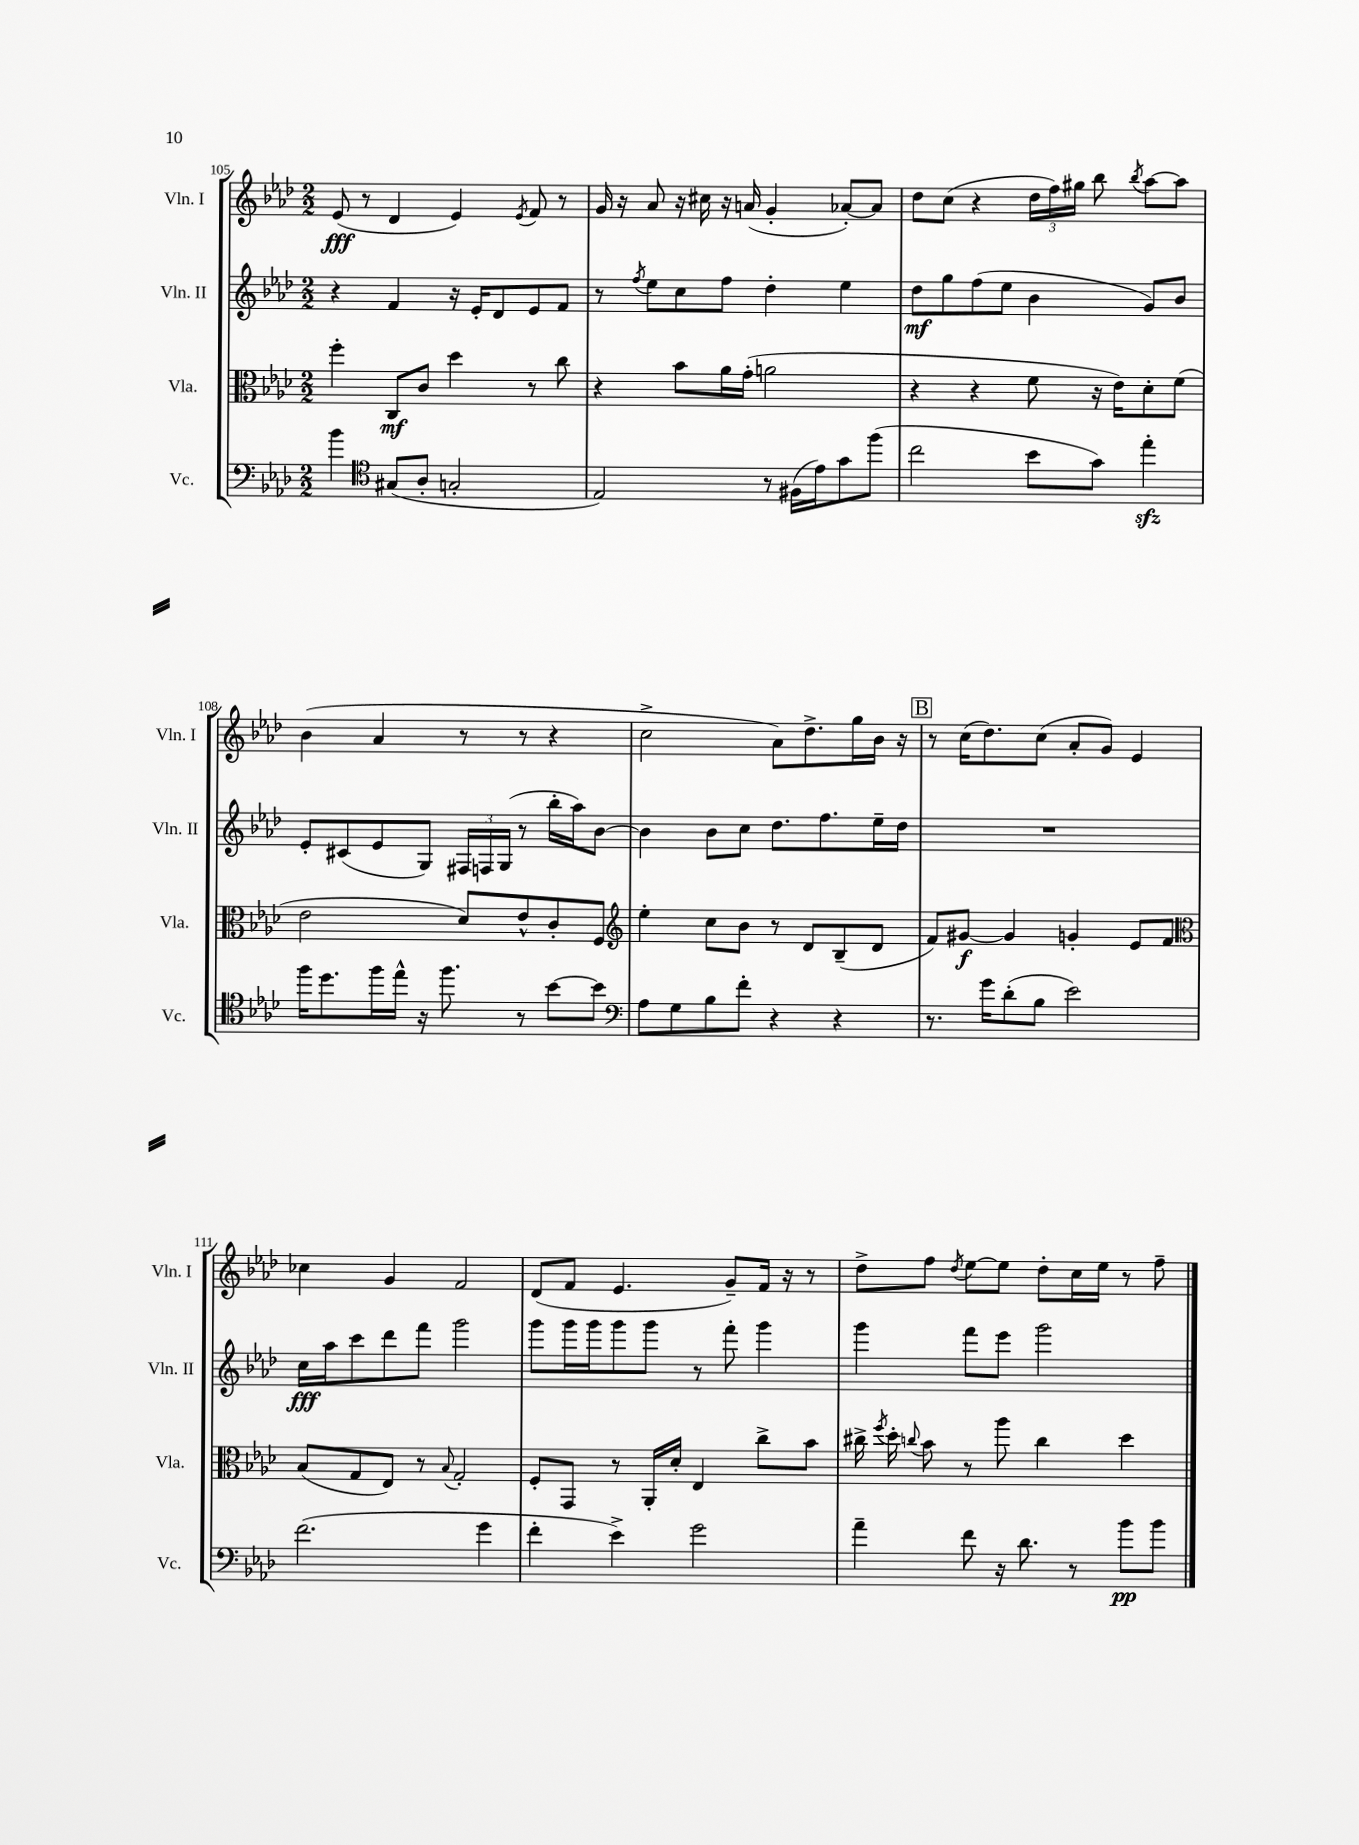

**kern	**kern	**kern	**kern
*staff4	*staff3	*staff2	*staff1
*clefF4	*clefC3	*clefG2	*clefG2
*k[b-e-a-d-]	*k[b-e-a-d-]	*k[b-e-a-d-]	*k[b-e-a-d-]
*M2/2	*M2/2	*M2/2	*M2/2
4b-	4ff'	4r	(8e-
.	.	.	8r
*clefC4	*	*	*
(8G#	8C	4f	4d-
8A-'	8c	.	.
2G'	4dd-	16r	4e-)
.	.	16e-'	.
.	.	8d-	.
.	.	.	8qe-
.	8r	8e-	8f
.	8cc	8f	8r
=	=	=	=
2E-)	4r	8r	16g
.	.	.	16r
.	.	8qff	.
.	.	8ee-	8a-
.	8b-	8cc	16r
.	.	.	16cc#
.	16a-	8ff	16r
.	(16g'	.	(16a
8r	2a	4dd-'	4g'
(16F#	.	.	.
16e-)	.	.	.
8g	.	4ee-	[8a-')
(8ff	.	.	8a-]
=	=	=	=
2cc	4r	8dd-	8dd-
.	.	8gg	(8cc
.	4r	(8ff	4r
.	.	8ee-	.
8b-	8f	4b-	24dd-
.	.	.	24ff)
.	.	.	24gg#
8g)	16r	.	8bb-
.	16e-)	.	.
.	.	.	8qbb-
4ee-'	8d-'	8g)	[8aa-
.	(8f	8b-	8aa-]
=	=	=	=
16ff	2e-	8e-'	(4b-
8.dd-	.	.	.
.	.	(8c#	.
16ff	.	8e-	4a-
16ee-^^	.	.	.
16r	.	8G)	.
8.ff	.	.	.
.	8d-)	24F#	8r
.	.	24F	.
.	.	(24G	.
8r	8e-^^	8r	8r
[8b-	8c'	16bb-'	4r
.	.	16aa-)	.
8b-]	8F	[8b-	.
=	=	=	=
*clefF4	*clefG2	*	*
8A-	4ee-'	4b-]	2cc^
8G	.	.	.
8B-	8cc	8b-	.
8f'	8b-	8cc	.
4r	8r	8.dd-	8a-)
.	8d-	.	8.dd-^
.	.	8.ff	.
4r	(8B-~	.	.
.	.	.	16gg
.	8d-	16ee-~	16b-
.	.	16dd-	16r
=	=	=	=
8.r	8f)	1r	8r
.	[8g#	.	(16cc
16g	.	.	8.dd-)
(8d-'	4g#]	.	.
8B-	.	.	(8cc
2e-)	4g'	.	8a-'
.	.	.	8g)
.	8e-	.	4e-
.	8f	.	.
=	=	=	=
*	*clefC3	*	*
(2.f	(8B-	16cc	4cc-
.	.	16aa-	.
.	8G	8ccc	.
.	8E-)	8ddd-	4g
.	8r	8fff	.
.	8qqB-	.	.
.	2G'	2ggg	2f
4g	.	.	.
=	=	=	=
4f'	8F'	8ggg	(8d-
.	8GG	16ggg	8f
.	.	16ggg	.
4e-^)	8r	8ggg	4.e-
.	16AA-'	8ggg	.
.	16d-'	.	.
2g	4E-	8r	.
.	.	8fff'	8g~)
.	8cc^	4ggg	16f
.	.	.	16r
.	8b-	.	8r
=	=	=	=
4a-~	16cc#^	4ggg	8dd-^
.	8qff	.	.
.	16dd-'	.	.
.	8qqcc	.	.
.	8b-	.	8ff
.	.	.	8qdd-
8f	8r	8fff	[8ee-
16r	8aa-	8eee-	8ee-]
8.d-	.	.	.
.	4cc	2ggg	8dd-'
8r	.	.	16cc
.	.	.	16ee-
8b-	4dd-	.	8r
8b-	.	.	8ff~
==	==	==	==
*-	*-	*-	*-
